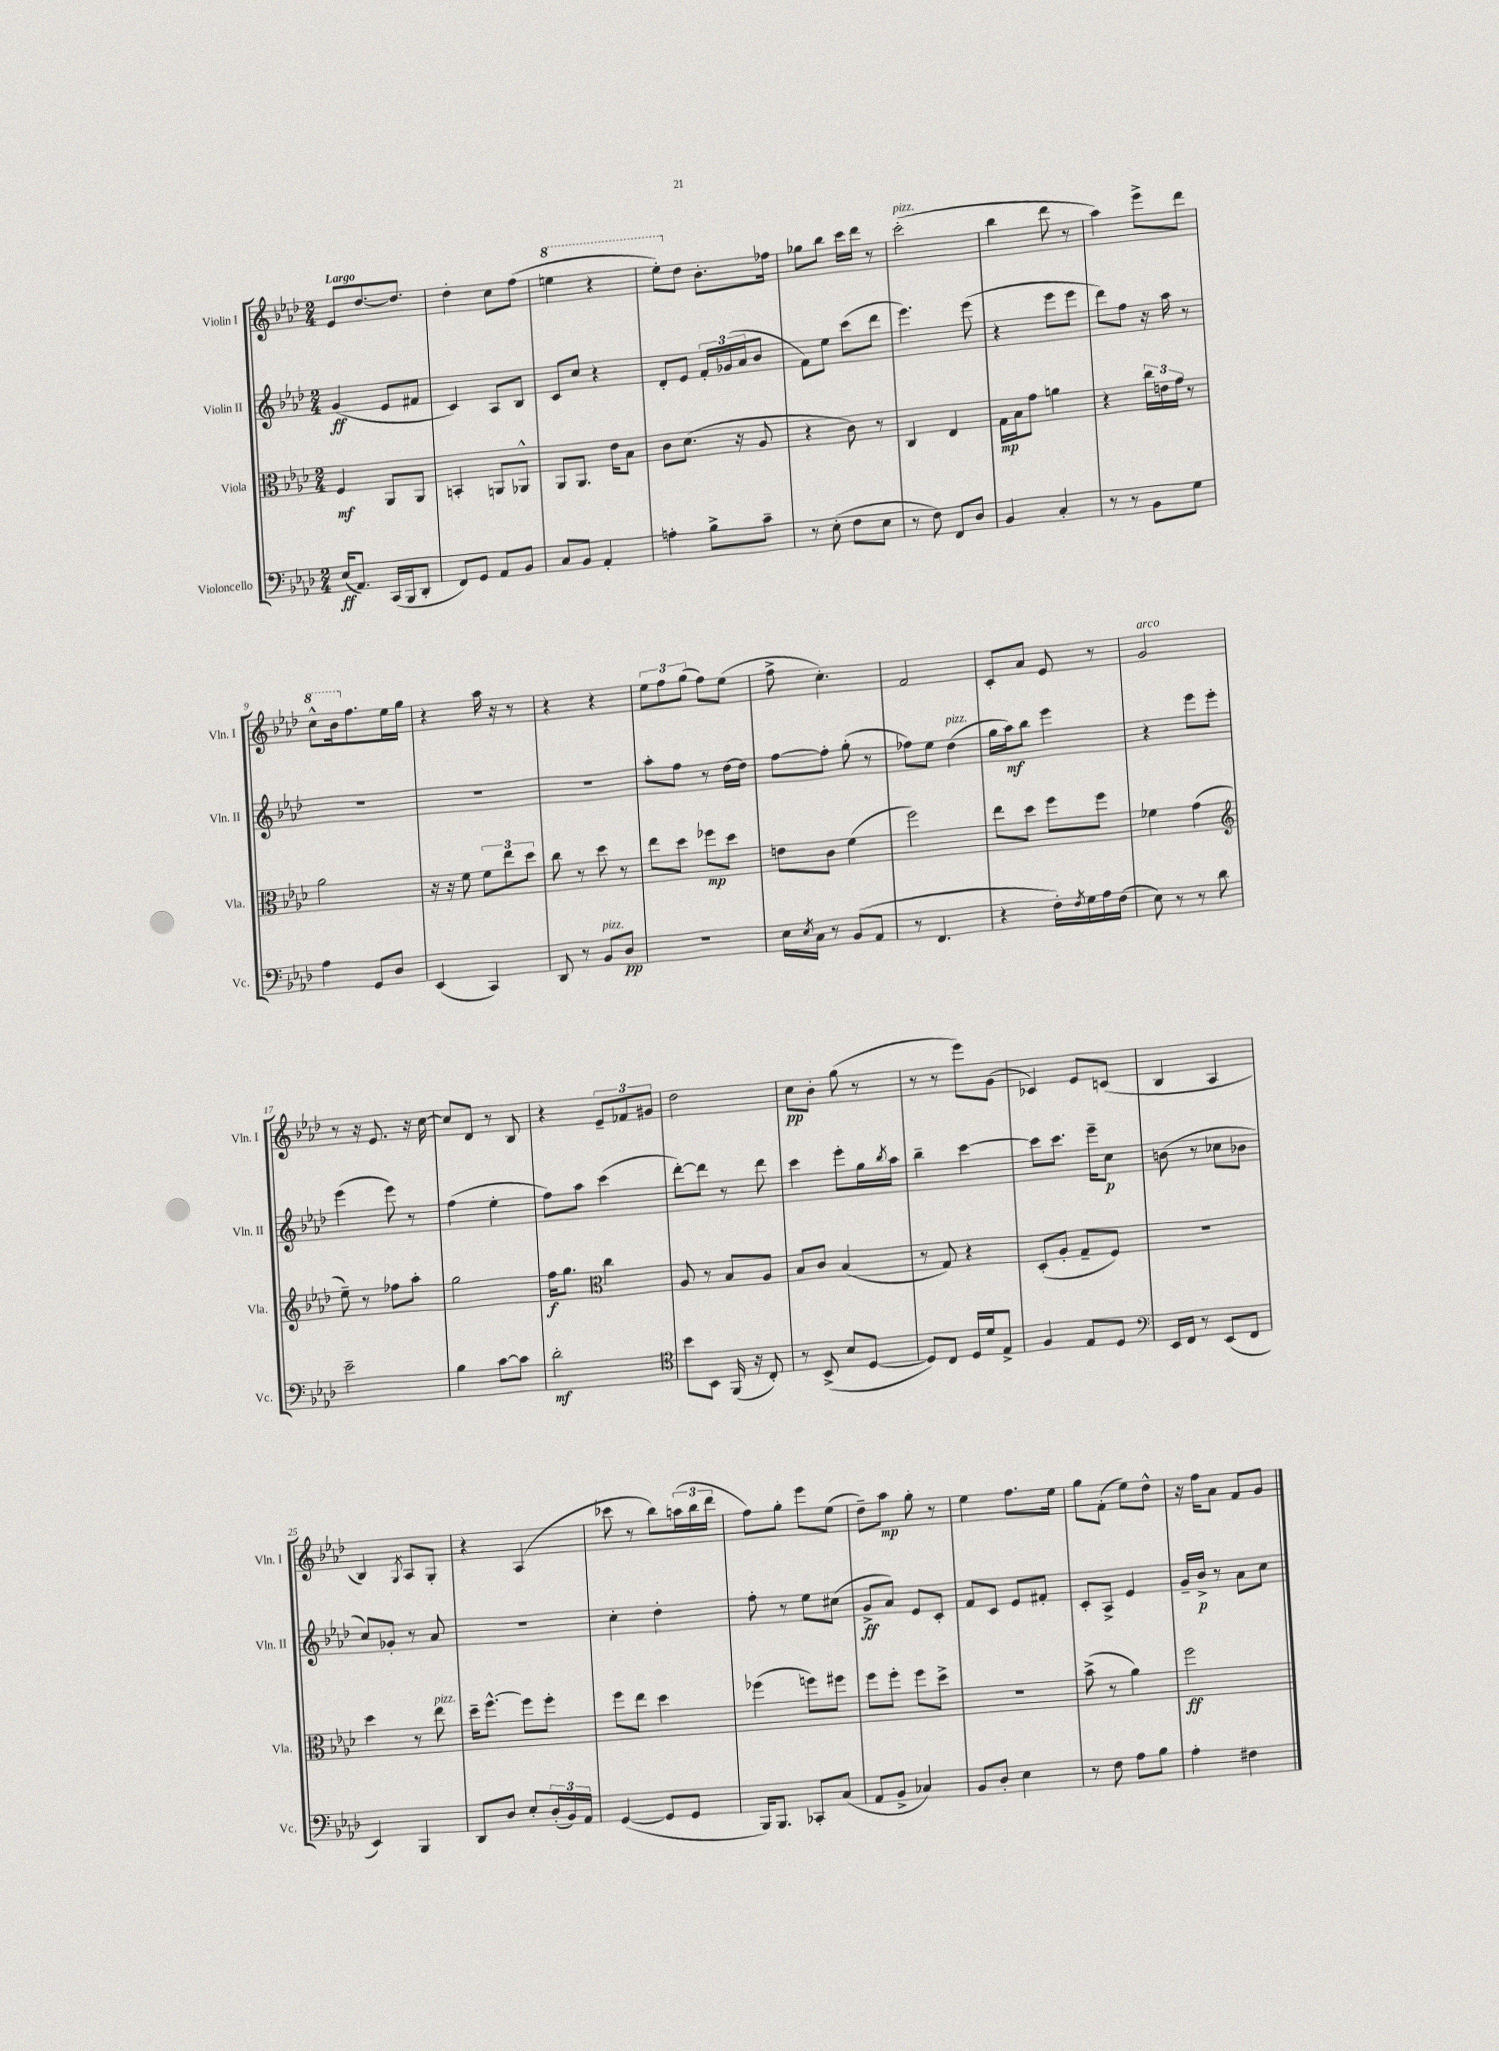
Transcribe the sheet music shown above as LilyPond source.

<<
\new StaffGroup <<
\new Staff = "s0" \with { instrumentName = "Violin I" shortInstrumentName = "Vln. I" } {
    \clef treble \key aes \major \numericTimeSignature \time 2/4 \tempo "Largo"
    ees'8 des''8.~ des''8. |
    des''4-. c''8 f''8( |
    \ottava #1 e'''4 r4 |
    ees'''8-.) \ottava #0 des''8 bes'8.-. fes''16 |
    ges''8 bes''8 c'''16 des'''16 r8 |
    c'''2-.^\markup { \italic "pizz." }( |
    bes''4 des'''8 r8 |
    aes''4) ees'''8-> des'''8 |
    \ottava #1 c'''8-^ bes''16 \ottava #0 f''8. ees''16 g''16 |
    r4 aes''16 r16 r8 |
    r4 r4 |
    \tuplet 3/2 { ees''8 f''8 g''8( } f''8) ees''8( |
    f''8-> c''4.-.) |
    f'2 |
    c'8-. aes'8 ees'8 r8 |
    g'2^\markup { \italic "arco" } |
    r8 r16 ees'8. r16 c''16~ |
    c''8 des'8 r8 bes8 |
    r4 \tuplet 3/2 { ees'8-- fes'8 gis'8 } |
    des''2 |
    c''8\pp bes'8-. g''8( r8 |
    r8 r8 ees'''8) g'8( |
    ces'4) ees'8 c'8( |
    bes4 aes4 |
    bes4) \acciaccatura { g8 } aes8 g8-. |
    r4 aes4( |
    ces'''8 r8 bes''8) \tuplet 3/2 { a''16( bes''16 des'''16 } |
    f''8) g''8-. ees'''8 ees''8( |
    des''8--) aes''8\mp g''8-. r8 |
    ees''4 f''8. ees''16 |
    g''8 f'8-.( ees''8) des''8-^ |
    r16 f''16 aes'8 f'8 g'8 \bar "|." |
}
\new Staff = "s1" \with { instrumentName = "Violin II" shortInstrumentName = "Vln. II" } {
    \clef treble \key aes \major \numericTimeSignature \time 2/4
    g'4\ff( ees'8 fis'8 |
    c'4) aes8 bes8 |
    c'8 c''8 r4 |
    des'8-. ees'8 \tuplet 3/2 { f'16-. ges'16( aes'16 } bes'8 |
    f'8) ees''8 c'''8( des'''8 |
    ees'''4.) ees'''8( |
    r4 ees'''8 ees'''8 |
    des'''8) f''8 r16 aes''16 r8 |
    R2 |
    R2 |
    R2 |
    aes''8-. f''8 r8 des''16~ des''16 |
    f''8~ f''8-. g''8-.( r8 |
    fes''8) ees''8 des''4^\markup { \italic "pizz." }( |
    g''16 aes''16\mf) bes''8 ees'''4 |
    r4 ees'''8 ees'''8-. |
    ees'''4( ees'''8) r8 |
    f''4( ees''4-. |
    f''8) aes''8 c'''4( |
    des'''8~-.) des'''8 r8 des'''8 |
    c'''4 ees'''8-. g''16 \acciaccatura { bes''8 } aes''16 |
    bes''4-- c'''4~ |
    c'''8 c'''8. ees'''16-- c''8\p |
    b'8( r8 ces''8 bes'8 |
    c''8) ges'8-. r8 aes'8 |
    R2 |
    c''4-. des''4-. |
    f''8-. r8 ees''8 cis''8( |
    g'8->\ff aes'8) ees'8 c'8-. |
    f'8 c'8 ees'8 fis'8-. |
    c'8-. aes8-> ees'4 |
    g'16-- bes'16->\p r8 aes'8 c''8 \bar "|." |
}
\new Staff = "s2" \with { instrumentName = "Viola" shortInstrumentName = "Vla." } {
    \clef alto \key aes \major \numericTimeSignature \time 2/4
    f4\mf aes,8 aes,8 |
    b,4-. a,8 aes,8-^ |
    aes,8 aes,8. ees'16 bes8 |
    c'8 des'8.( r16 aes8 |
    r4 c'8) r8 |
    c4 ees4 |
    g16\mp bes16 g'8 a'4 |
    r4 \tuplet 3/2 { c''16 e'16 g'16 } r8 |
    aes'2 |
    r16 r16 f'8 \tuplet 3/2 { f'8 ees''8 des''8 } |
    c''8 r8 des''8 r8 |
    ees''8 des''8 fes''8\mp des''8 |
    e'8 c'8 f'4( |
    f''2) |
    ees''8 des''8 f''8 f''8 |
    fes'4 g'4( |
    \clef treble ees''8--) r8 fes''8 aes''8-. |
    g''2 |
    f''16\f g''8. \clef alto c''4 |
    aes8 r8 bes8 aes8 |
    bes8 c'8 bes4( |
    r8 g8) r4 |
    des8-.( aes8-. g8-- f8) |
    r2 |
    des''4 r8 ees''8^\markup { \italic "pizz." } |
    des''16-- f''8.~-^ f''8 f''8-. |
    f''8 ees''8 des''4 |
    fes''4( f''8) fis''8 |
    f''8 f''8-. f''8 des''8-> |
    R2 |
    bes'8->( r8 aes'4) |
    f''2\ff \bar "|." |
}
\new Staff = "s3" \with { instrumentName = "Violoncello" shortInstrumentName = "Vc." } {
    \clef bass \key aes \major \numericTimeSignature \time 2/4
    ees16\ff( aes,8.) c,16( bes,,16 des,8-. |
    f,8) g,8 aes,8 bes,8 |
    c8 bes,8 aes,4-. |
    a4-. bes8-> c'8-- |
    r8 ees8-.( f8 ees8 |
    r8 f8) f,8 des8 |
    bes,4 c4-. |
    r8 r8 bes,8 g8 |
    aes4 g,8 des8 |
    ees,4( c,4) |
    des,8 r8 bes,8^\markup { \italic "pizz." } des8\pp |
    r2 |
    ees16 \acciaccatura { ees8 } c16 r8 bes,8( aes,8 |
    r8 f,4. |
    r4 f16-.) \acciaccatura { f8 } g16 aes16 f16( |
    ees8) r8 r8 des'8 |
    ees'2-- |
    bes4 c'8~ c'8 |
    des'2-.\mf |
    \clef tenor bes'8 bes,8 f,16( r16 c8-.) |
    r8 bes,8->( bes8 des8~ |
    des8) c8 des16 des'16 ees8-> |
    f4 ees8 des8 |
    \clef bass ees,16 f,16 r8 ees,8( f,8 |
    ees,4) bes,,4 |
    des,8 des8 ees8-. \tuplet 3/2 { des16-.( bes,16) aes,16 } |
    g,4~( g,8 g,8 |
    bes,,16) bes,,8. ces,8-. c8( |
    aes,8 bes,8-> ces4) |
    bes,8 des8-. ees4 |
    r8 f8 aes8 bes8 |
    aes4-. fis4 \bar "|." |
}
>>
>>
